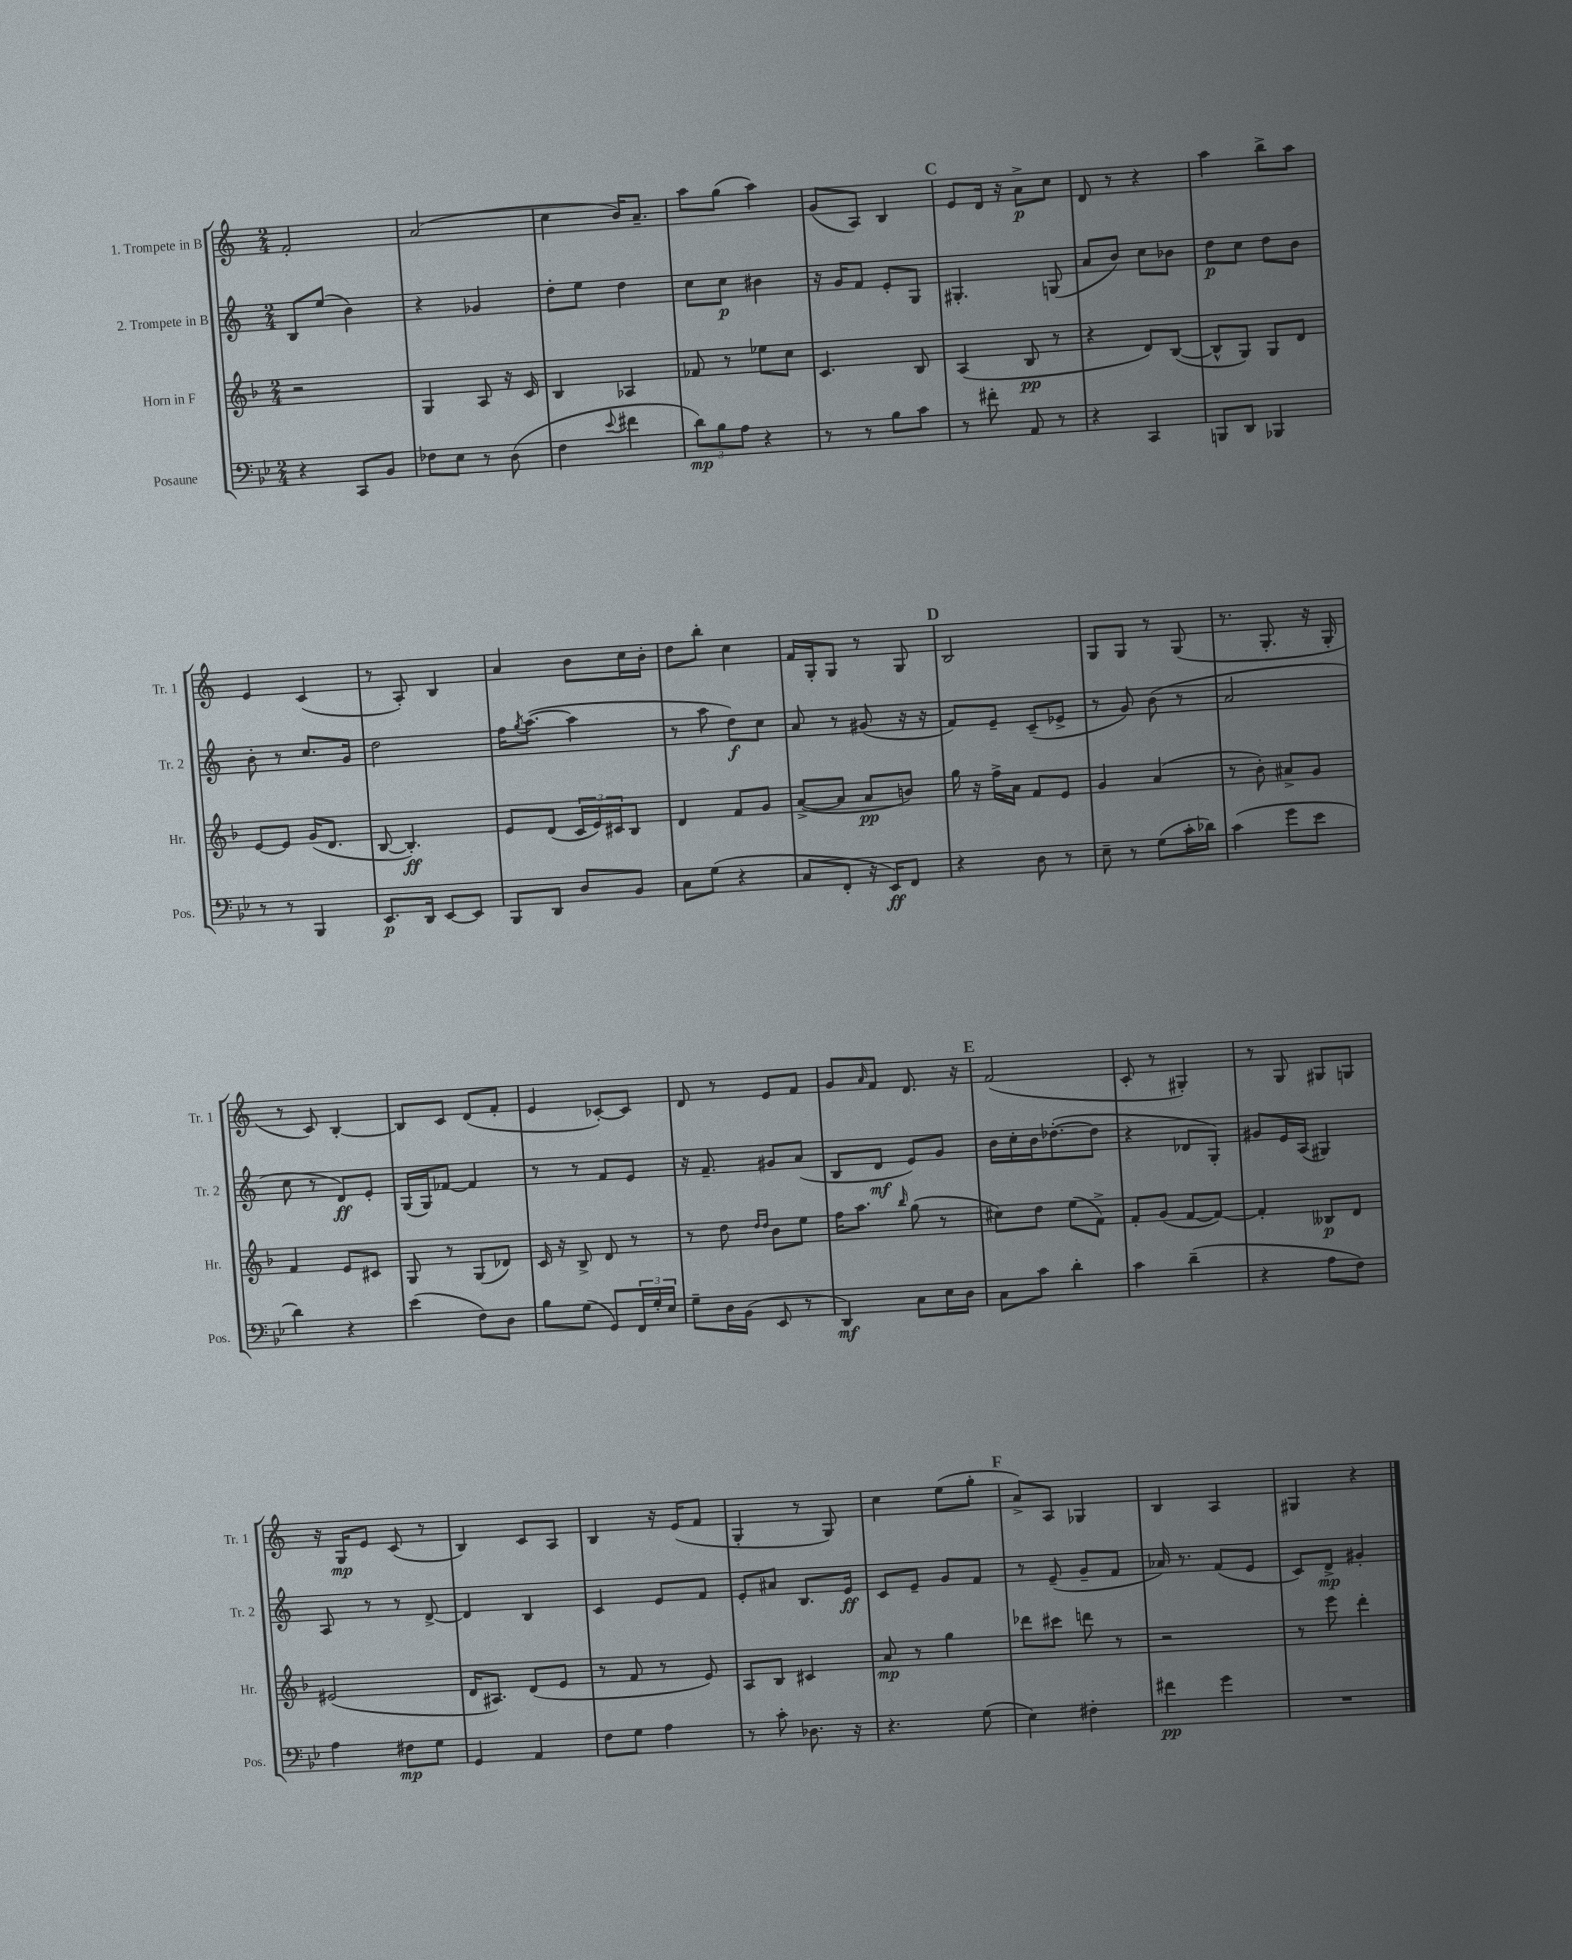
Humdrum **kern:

**kern	**dynam	**kern	**dynam	**kern	**dynam	**kern	**dynam
*part4	*part4	*part3	*part3	*part2	*part2	*part1	*part1
*staff4	*staff4	*staff3	*staff3	*staff2	*staff2	*staff1	*staff1
*I"Posaune	*	*I"Horn in F	*	*I"2. Trompete in B	*	*I"1. Trompete in B	*
*I'Pos.	*	*I'Hr.	*	*I'Tr. 2	*	*I'Tr. 1	*
*clefF4	*	*clefG2	*	*clefG2	*	*clefG2	*
*k[b-e-]	*	*k[b-]	*	*k[]	*	*k[]	*
*M2/4	*	*M2/4	*	*M2/4	*	*M2/4	*
=123	=123	=123	=123	=123	=123	=123	=123
4r	.	2r	.	8B/L	.	2f'/	.
.	.	.	.	(8ee/J	.	.	.
8CC/L	.	.	.	4b\)	.	.	.
8BB-/J	.	.	.	.	.	.	.
=124	=124	=124	=124	=124	=124	=124	=124
8F-X\L	.	4G/	.	4r	.	(2a/	.
8E-\J	.	.	.	.	.	.	.
8r	.	8A/	.	4g-X/	.	.	.
(8D\	.	16r	.	.	.	.	.
.	.	16c/	.	.	.	.	.
=125	=125	=125	=125	=125	=125	=125	=125
4F\	.	4B-/	.	8dd'\L	.	4cc\	.
.	.	.	.	8ee\J	.	.	.
8qqe-/	.	.	.	.	.	.	.
4f#X\	.	4A-X/	.	4dd\	.	16b/KL)	.
.	.	.	.	.	.	8.a~/J	.
=126	=126	=126	=126	=126	=126	=126	=126
12d\L)	mp	8f-X/	.	8cc\L	.	8aa\L	.
12B-\	.	.	.	.	.	.	.
.	.	8r	.	8cc\J	p	(8gg\J	.
12A\J	.	.	.	.	.	.	.
4r	.	8ee-X\L	.	4b#X\	.	4aa\)	.
.	.	8cc\J	.	.	.	.	.
=127	=127	=127	=127	=127	=127	=127	=127
8r	.	4.c/	.	16r	.	(8g/L	.
.	.	.	.	16g/KL	.	.	.
8r	.	.	.	8f/J	.	8A/J)	.
8B-\L	.	.	.	8e'/L	.	4B/	.
8c\J	.	8B-/	.	8G/J	.	.	.
!!LO:REH:place=s1:t=C
=128	=128	=128	=128	=128	=128	=128	=128
8r	.	(4A/	.	4.G#X'/	.	8e/L	.
8f#X'\	.	.	.	.	.	16d/Jk	.
.	.	.	.	.	.	16r	.
8AA/	.	8B-/	pp	.	.	8a^\L	p
8r	.	8r	.	(8Gn/	.	8cc\J	.
=129	=129	=129	=129	=129	=129	=129	=129
4r	.	4r	.	8a/L	.	8d/	.
.	.	.	.	8b/J)	.	8r	.
4CC/	.	8d/L)	.	8cc\L	.	4r	.
.	.	([8B-/J	.	8b-X\J	.	.	.
=130	=130	=130	=130	=130	=130	=130	=130
8BBBn/L	.	8B-^^/L]	.	8dd\L	p	4aa\	.
8DD/J	.	8G/J)	.	8cc\J	.	.	.
4BBB-X/	.	8G/L	.	8dd\L	.	8bb^\L	.
.	.	8d/J	.	8b\J	.	8aa\J	.
!!LO:LB:g=z
=131	=131	=131	=131	=131	=131	=131	=131
8r	.	[8e/L	.	8b'\	.	4e/	.
8r	.	8e/J]	.	8r	.	.	.
4BBB-/	.	(16g/KL	.	8.cc/L	.	(4c/	.
.	.	8.d/J	.	.	.	.	.
.	.	.	.	16g/Jk	.	.	.
=132	=132	=132	=132	=132	=132	=132	=132
8.EE-/L	p	[8B-/	.	2dd\	.	8r	.
.	.	4.B-'/])	ff	.	.	8A'/)	.
16DD/Jk	.	.	.	.	.	.	.
[8EE-/L	.	.	.	.	.	4B/	.
8EE-/J]	.	.	.	.	.	.	.
=133	=133	=133	=133	=133	=133	=133	=133
8BBB-/L	.	8e/L	.	16ff\KL	.	4a/	.
.	.	.	.	8qgg/	.	.	.
.	.	.	.	([8.aa\J	.	.	.
8DD/J	.	(8d/J	.	.	.	.	.
8D/L	.	24c/LL	.	4aa\]	.	8b\L	.
.	.	24e/)	.	.	.	.	.
.	.	24c#X/J	.	.	.	.	.
8BB-/J	.	8B-/J	.	.	.	16cc\L	.
.	.	.	.	.	.	16b'\JJ	.
=134	=134	=134	=134	=134	=134	=134	=134
8C\L	.	4d/	.	8r	.	8dd\L	.
(8G\J	.	.	.	8aa\	.	8bb'\J	.
4r	.	8f/L	.	8dd\L)	f	4cc\	.
.	.	8g/J	.	8cc\J	.	.	.
=135	=135	=135	=135	=135	=135	=135	=135
8C/L	.	([8a^/L	.	8a/	.	16f/LL	.
.	.	.	.	.	.	16G'/J	.
8FF'/J	.	8a/J]	.	8r	.	8G/J	.
16r	.	8a/L	pp	(8g#X/	.	8r	.
16EE-/KL)	ff	.	.	.	.	.	.
8FF/J	.	8bn/J)	.	16r	.	8G/	.
.	.	.	.	16r	.	.	.
!!LO:REH:place=s1:t=D
=136	=136	=136	=136	=136	=136	=136	=136
4r	.	16gg\	.	8f/L)	.	2B/	.
.	.	16r	.	.	.	.	.
.	.	16ff^\LL	.	8e~/J	.	.	.
.	.	16a\JJ	.	.	.	.	.
8D\	.	8f/L	.	(8c~/L	.	.	.
8r	.	8e/J	.	8e-X^/J	.	.	.
=137	=137	=137	=137	=137	=137	=137	=137
8E-~\	.	4g/	.	8r	.	8G/L	.
8r	.	.	.	8g/)	.	8G/J	.
(8G\L	.	(4a/	.	(8b\	.	8r	.
16c'\L	.	.	.	8r	.	(8G/	.
16d-X\JJ)	.	.	.	.	.	.	.
=138	=138	=138	=138	=138	=138	=138	=138
(4c\	.	8r	.	2a/	.	8.r	.
.	.	8b-'\)	.	.	.	.	.
.	.	.	.	.	.	8.G'/	.
8g\L	.	8a#X^/L	.	.	.	.	.
8e-\J	.	8g/J	.	.	.	16r	.
.	.	.	.	.	.	16G'/	.
!!LO:LB:g=z
=139	=139	=139	=139	=139	=139	=139	=139
4d\)	.	4f/	.	8cc\	.	8r	.
.	.	.	.	8r	.	8c/)	.
4r	.	8e/L	.	8d/L)	ff	[4B'/	.
.	.	8c#X/J	.	8e'/J	.	.	.
=140	=140	=140	=140	=140	=140	=140	=140
(4e-\	.	8G/	.	(16G/LL	.	8B/L]	.
.	.	.	.	16G/J)	.	.	.
.	.	8r	.	[8f-X/J	.	8c/J	.
8F\L)	.	(8G/L	.	4f-/]	.	(8d/L	.
8D\J	.	8d-X/J)	.	.	.	8f'/J	.
=141	=141	=141	=141	=141	=141	=141	=141
8B-\L	.	16c/	.	8r	.	4e/	.
.	.	16r	.	.	.	.	.
(8G\J	.	8B-^/	.	8r	.	.	.
8GG/L)	.	8d/	.	8f/L	.	[8c-X'/L)	.
24FF/L	.	8r	.	8e/J	.	8c-/J]	.
24G'/	.	.	.	.	.	.	.
24E-/JJ	.	.	.	.	.	.	.
=142	=142	=142	=142	=142	=142	=142	=142
8G~\L	.	8r	.	16r	.	8d/	.
.	.	.	.	8.f~/	.	.	.
16D\L	.	8dd\	.	.	.	8r	.
(16BB-\JJ	.	.	.	.	.	.	.
.	.	16qqdd/LL	.	.	.	.	.
.	.	16qqdd/JJ	.	.	.	.	.
8EE-/	.	8b-\L	.	8g#X/L	.	8e/L	.
8r	.	8ee\J	.	(8a/J	.	8f/J	.
=143	=143	=143	=143	=143	=143	=143	=143
4DD/)	mf	16ff\KL	.	8B/L	.	8g/L	.
.	.	8.aa\J	.	.	.	.	.
.	.	.	.	.	.	16qqa/	.
.	.	.	.	8d/J	mf	8f/J	.
.	.	16qqbb-/	.	.	.	.	.
8C\L	.	(8gg\	.	8e/L)	.	8.d/	.
16E-\L	.	8r	.	8g/J	.	.	.
16D\JJ	.	.	.	.	.	16r	.
!!LO:REH:place=s1:t=E
=144	=144	=144	=144	=144	=144	=144	=144
8C\L	.	8cc#X\L)	.	16b\LL	.	(2f/	.
.	.	.	.	16cc'\	.	.	.
8c\J	.	8dd\J	.	16b\J	.	.	.
.	.	.	.	([8.dd-X'\	.	.	.
4d'\	.	(8ee\L	.	.	.	.	.
.	.	8f^\J)	.	8dd-\J]	.	.	.
=145	=145	=145	=145	=145	=145	=145	=145
4c\	.	8f'/L	.	4r	.	8c'/	.
.	.	(8g/J	.	.	.	8r	.
(4d~\	.	[8f/L	.	8d-X/L	.	4G#X'/)	.
.	.	8f/J_)	.	8G'/J)	.	.	.
=146	=146	=146	=146	=146	=146	=146	=146
4r	.	4f'/]	.	8g#X/L	.	8r	.
.	.	.	.	16e/L	.	8G/	.
.	.	.	.	(16A/JJ	.	.	.
8A\L	.	8B--X/L	p	4G#X/)	.	8G#X/L	.
8F\J)	.	8d/J	.	.	.	8Gn/J	.
!!LO:LB:g=z
=147	=147	=147	=147	=147	=147	=147	=147
4A\	.	(2e#X/	.	8A/	.	16r	.
.	.	.	.	.	.	16G/KL	mp
.	.	.	.	8r	.	8e/J	.
8F#X\L	mp	.	.	8r	.	(8c/	.
8G\J	.	.	.	[8d^/	.	8r	.
=148	=148	=148	=148	=148	=148	=148	=148
4GG/	.	16d/KL	.	4d/]	.	4B/)	.
.	.	8.A#X/J)	.	.	.	.	.
4AA/	.	(8d/L	.	4B/	.	8c/L	.
.	.	8e/J	.	.	.	8A/J	.
=149	=149	=149	=149	=149	=149	=149	=149
8F\L	.	8r	.	4c/	.	4B/	.
8G\J	.	8f/	.	.	.	.	.
4A\	.	8r	.	8e/L	.	16r	.
.	.	.	.	.	.	(16e/KL	.
.	.	8e/)	.	8f/J	.	8f/J	.
=150	=150	=150	=150	=150	=150	=150	=150
8r	.	8A/L	.	8e'/L	.	4G'/	.
8c'\	.	8B-/J	.	8a#X/J	.	.	.
8.D-X\	.	4c#X/	.	8.B/L	.	8r	.
.	.	.	.	.	.	8G/)	.
16r	.	.	.	16e/Jk	ff	.	.
=151	=151	=151	=151	=151	=151	=151	=151
4.r	.	8a/	mp	8c/L	.	4cc\	.
.	.	8r	.	8e~/J	.	.	.
.	.	4gg\	.	8g/L	.	(8ee\L	.
(8G\	.	.	.	8f/J	.	8gg'\J	.
!!LO:REH:place=s1:t=F
=152	=152	=152	=152	=152	=152	=152	=152
4E-\)	.	8ddd-X\L	.	8r	.	8a^/L)	.
.	.	8ccc#X\J	.	(8e~/	.	8A/J	.
4F#X'\	.	8dddn\	.	8g~/L	.	4G-X/	.
.	.	8r	.	8f/J	.	.	.
=153	=153	=153	=153	=153	=153	=153	=153
4f#X\	pp	2r	.	16a-X/)	.	4B/	.
.	.	.	.	8.r	.	.	.
4g\	.	.	.	(8f/L	.	4A/	.
.	.	.	.	8e/J	.	.	.
=154	=154	=154	=154	=154	=154	=154	=154
2r	.	8r	.	8c/L)	.	4G#X/	.
.	.	8eee\	.	8d^/J	mp	.	.
.	.	4ddd'\	.	4g#X'/	.	4r	.
==	==	==	==	==	==	==	==
*-	*-	*-	*-	*-	*-	*-	*-
